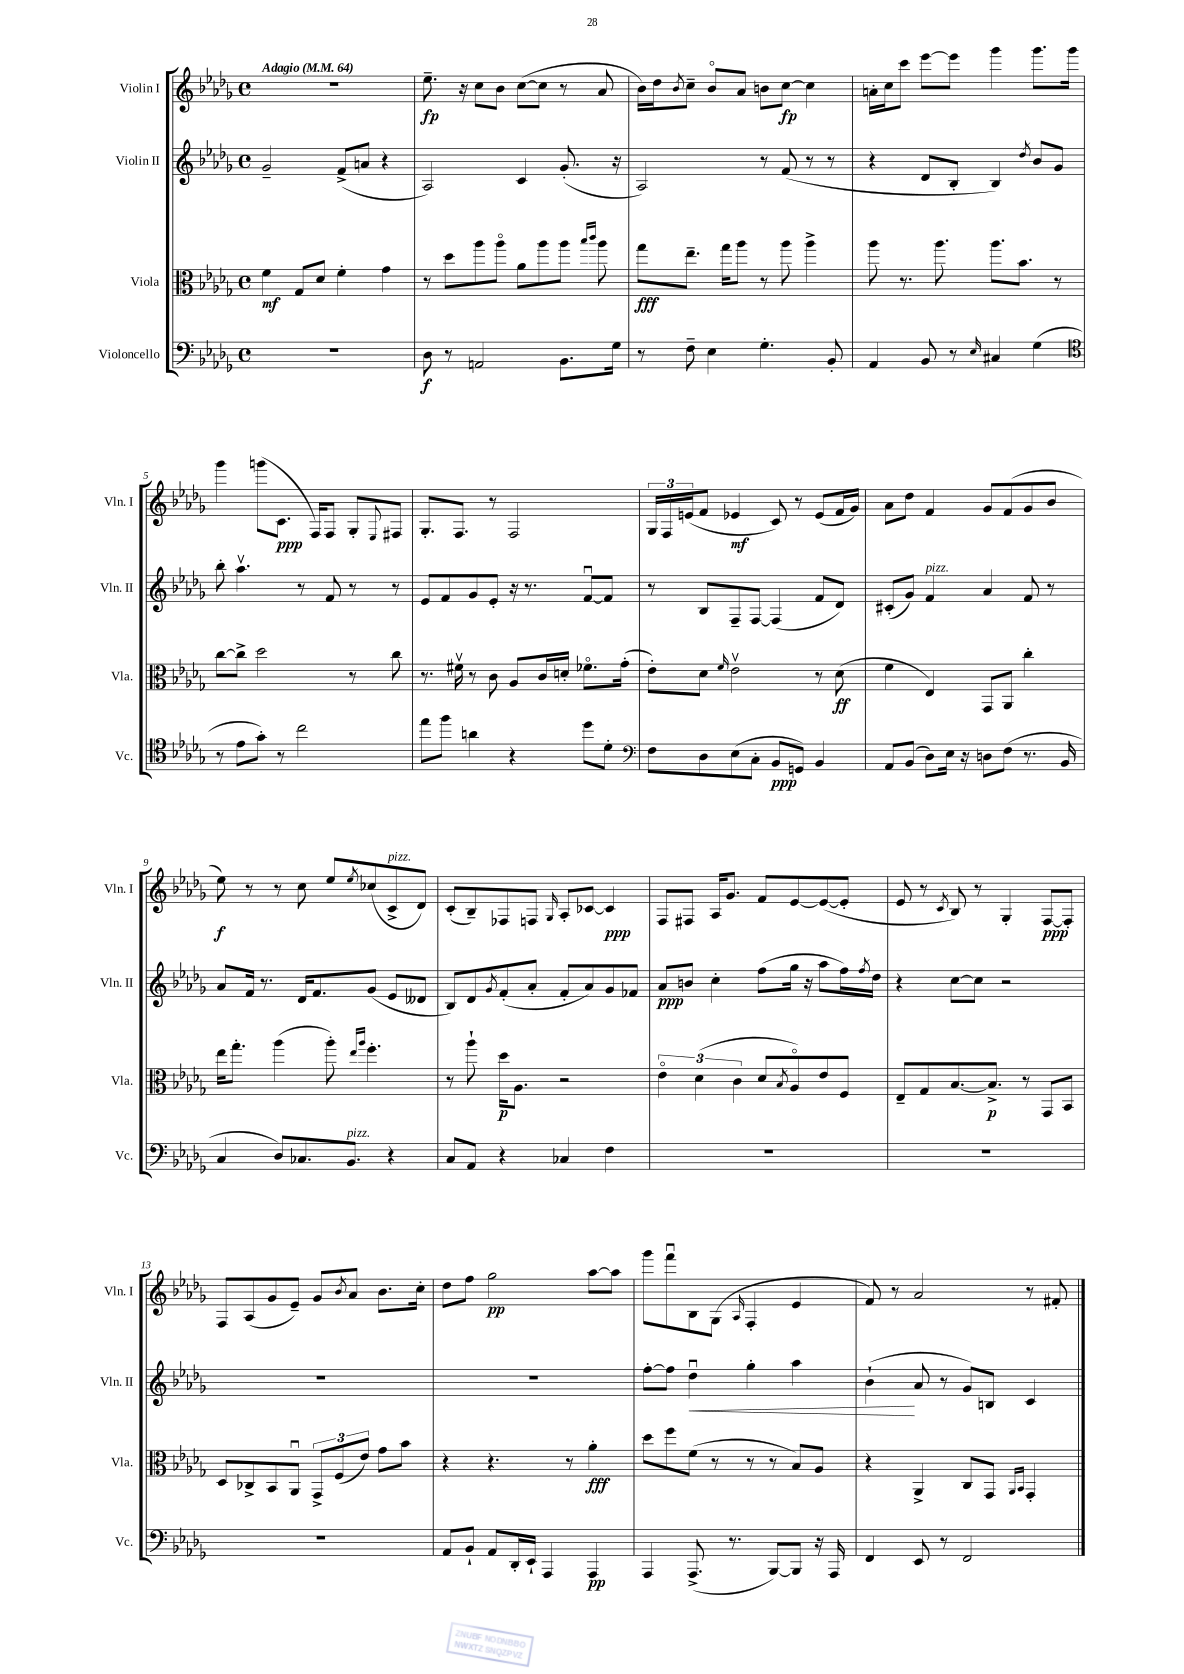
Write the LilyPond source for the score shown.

<<
\new StaffGroup <<
\new Staff = "s0" \with { instrumentName = "Violin I" shortInstrumentName = "Vln. I" } {
    \clef treble \key des \major \defaultTimeSignature \time 4/4 \tempo "Adagio" 4 = 64
    R1 |
    ees''8.--\fp r16 c''8 bes'8 c''8~( c''8 r8 aes'8 |
    bes'16) des''16 \acciaccatura { bes'8 } c''8-- bes'8\flageolet aes'8 b'8 c''8~\fp c''4 |
    a'16-. c''16 c'''8 ees'''8~ ees'''8 ges'''4 ges'''8. ges'''16 |
    ges'''4 g'''8( c'8.\ppp f16) f8 ges8-. \appoggiatura { ees8 } fis8 |
    ges8.-. f8. r8 f2 |
    \tuplet 3/2 { ges16 f16 e'16( } f'8 ees'4\mf c'8) r8 ees'8( f'16 ges'16) |
    aes'8 des''8 f'4 ges'8 f'8( ges'8 bes'8 |
    ees''8\f) r8 r8 c''8 ees''8 \acciaccatura { ees''8 } ces''8( c'8->^\markup { \italic "pizz." } des'8) |
    c'8-.( bes8--) fes8 f8 \grace { ges16 } aes8-. ces'8~ ces'4\ppp |
    f8 fis8 aes16 ges'8. f'8 ees'8~ ees'8~( ees'8-. |
    ees'8 r8 \acciaccatura { c'8 } bes8) r8 ges4-. f8~\ppp f8-. |
    f8 aes8( ges'8 ees'8--) ges'8 \acciaccatura { bes'8 } aes'8 bes'8. c''16-. |
    des''8 f''8 ges''2\pp aes''8~ aes''8 |
    ges'''8 f'''8\downbow bes8 ges8( \grace { aes16 } f4-. ees'4 |
    f'8) r8 aes'2 r8 fis'8-. \bar "|." |
}
\new Staff = "s1" \with { instrumentName = "Violin II" shortInstrumentName = "Vln. II" } {
    \clef treble \key des \major \defaultTimeSignature \time 4/4
    ges'2-- f'8->( a'8 r4 |
    aes2) c'4 ges'8.-.( r16 |
    aes2) r8 f'8( r8 r8 |
    r4 des'8 bes8-. bes4) \acciaccatura { des''8 } bes'8 ges'8 |
    bes''8-. aes''4.\upbow r8 f'8 r8 r8 |
    ees'8 f'8 ges'8 ees'8-. r16 r8. f'8~\downbow f'8 |
    r8 bes8 f8-- f8~ f4( f'8 des'8) |
    cis'8-.( ges'8) f'4^\markup { \italic "pizz." } aes'4 f'8 r8 |
    aes'8 f'16 r8. des'16 f'8. ges'8( ees'8 deses'8 |
    bes8) des'8 \acciaccatura { ges'8 } f'8-.( aes'8-. f'8-. aes'8) ges'8 fes'8 |
    aes'8\ppp b'8 c''4-. f''8( ges''16 r16 aes''8 f''16) \acciaccatura { f''8 } des''16 |
    r4 c''8~ c''8 r2 |
    R1 |
    R1 |
    f''8~-. f''8 des''4\downbow\< ges''4-. aes''4 |
    bes'4-!\!( aes'8 r8 ges'8) b8 c'4 \bar "|." |
}
\new Staff = "s2" \with { instrumentName = "Viola" shortInstrumentName = "Vla." } {
    \clef alto \key des \major \defaultTimeSignature \time 4/4
    f'4\mf ges8 des'8 f'4-. ges'4 |
    r8 des''8 aes''8 aes''8\flageolet aes'8 aes''8 aes''8 \grace { bes''16 c'''16 } aes''8 |
    ges''8\fff ees''8.-- ges''16 aes''8 r8 aes''8 aes''4-> |
    aes''8 r8. aes''8. aes''8. bes'8. r8 |
    c''8~ c''8-> des''2 r8 c''8 |
    r8. fis'16\upbow r8 c'8 aes8 c'16 d'16-. fes'8.\flageolet ges'16-.( |
    ees'8-.) des'8 \grace { f'16 } ees'2\upbow r8 des'8\ff( |
    f'4 ees4) ges,8 aes,8 c''4-. |
    ees''16 ges''8.-. aes''4( aes''8-.) \grace { ees''16 aes''16 } f''4.-. |
    r8 aes''8-! des''16\p aes8. r2 |
    \tuplet 3/2 { ees'4\flageolet des'4( c'4 } des'8 \acciaccatura { bes8 } aes8\flageolet) ees'8 f8 |
    ees8-- ges8 bes8.~ bes8.->\p r8 ges,8 bes,8 |
    des8 ces8-> bes,8 aes,8\downbow \tuplet 3/2 { ges,8-> f8( ees'8) } ges'8 bes'8 |
    r4 r4. r8 aes'4-.\fff |
    des''8 f''8 f'8( r8 r8 r8 bes8) aes8 |
    r4 aes,4-> c8 ges,8 \grace { aes,16 bes,16 } ges,4-. \bar "|." |
}
\new Staff = "s3" \with { instrumentName = "Violoncello" shortInstrumentName = "Vc." } {
    \clef bass \key des \major \defaultTimeSignature \time 4/4
    R1 |
    des8\f r8 a,2 bes,8. ges16 |
    r8 f8-- ees4 ges4.-. bes,8-. |
    aes,4 bes,8 r8 \grace { ees16 } cis4 ges4( |
    \clef tenor r8 ees'8 ges'8-.) r8 c''2 |
    ees''8 f''8 a'4 r4 des''8 des'8-. |
    \clef bass f8 des8 ees8( c8-. bes,8\ppp g,8) bes,4 |
    aes,8 bes,8( des8) ees16 r16 d8 f8( r8. bes,16 |
    c4 des8) ces8. bes,8.^\markup { \italic "pizz." } r4 |
    c8 aes,8 r4 ces4 f4 |
    R1 |
    R1 |
    R1 |
    aes,8 bes,8-! aes,8 des,16-. ees,16-! aes,,4 aes,,4\pp |
    aes,,4 aes,,8.->( r8. bes,,8~) bes,,8 r16 aes,,16 |
    f,4 ees,8 r8 f,2 \bar "|." |
}
>>
>>
